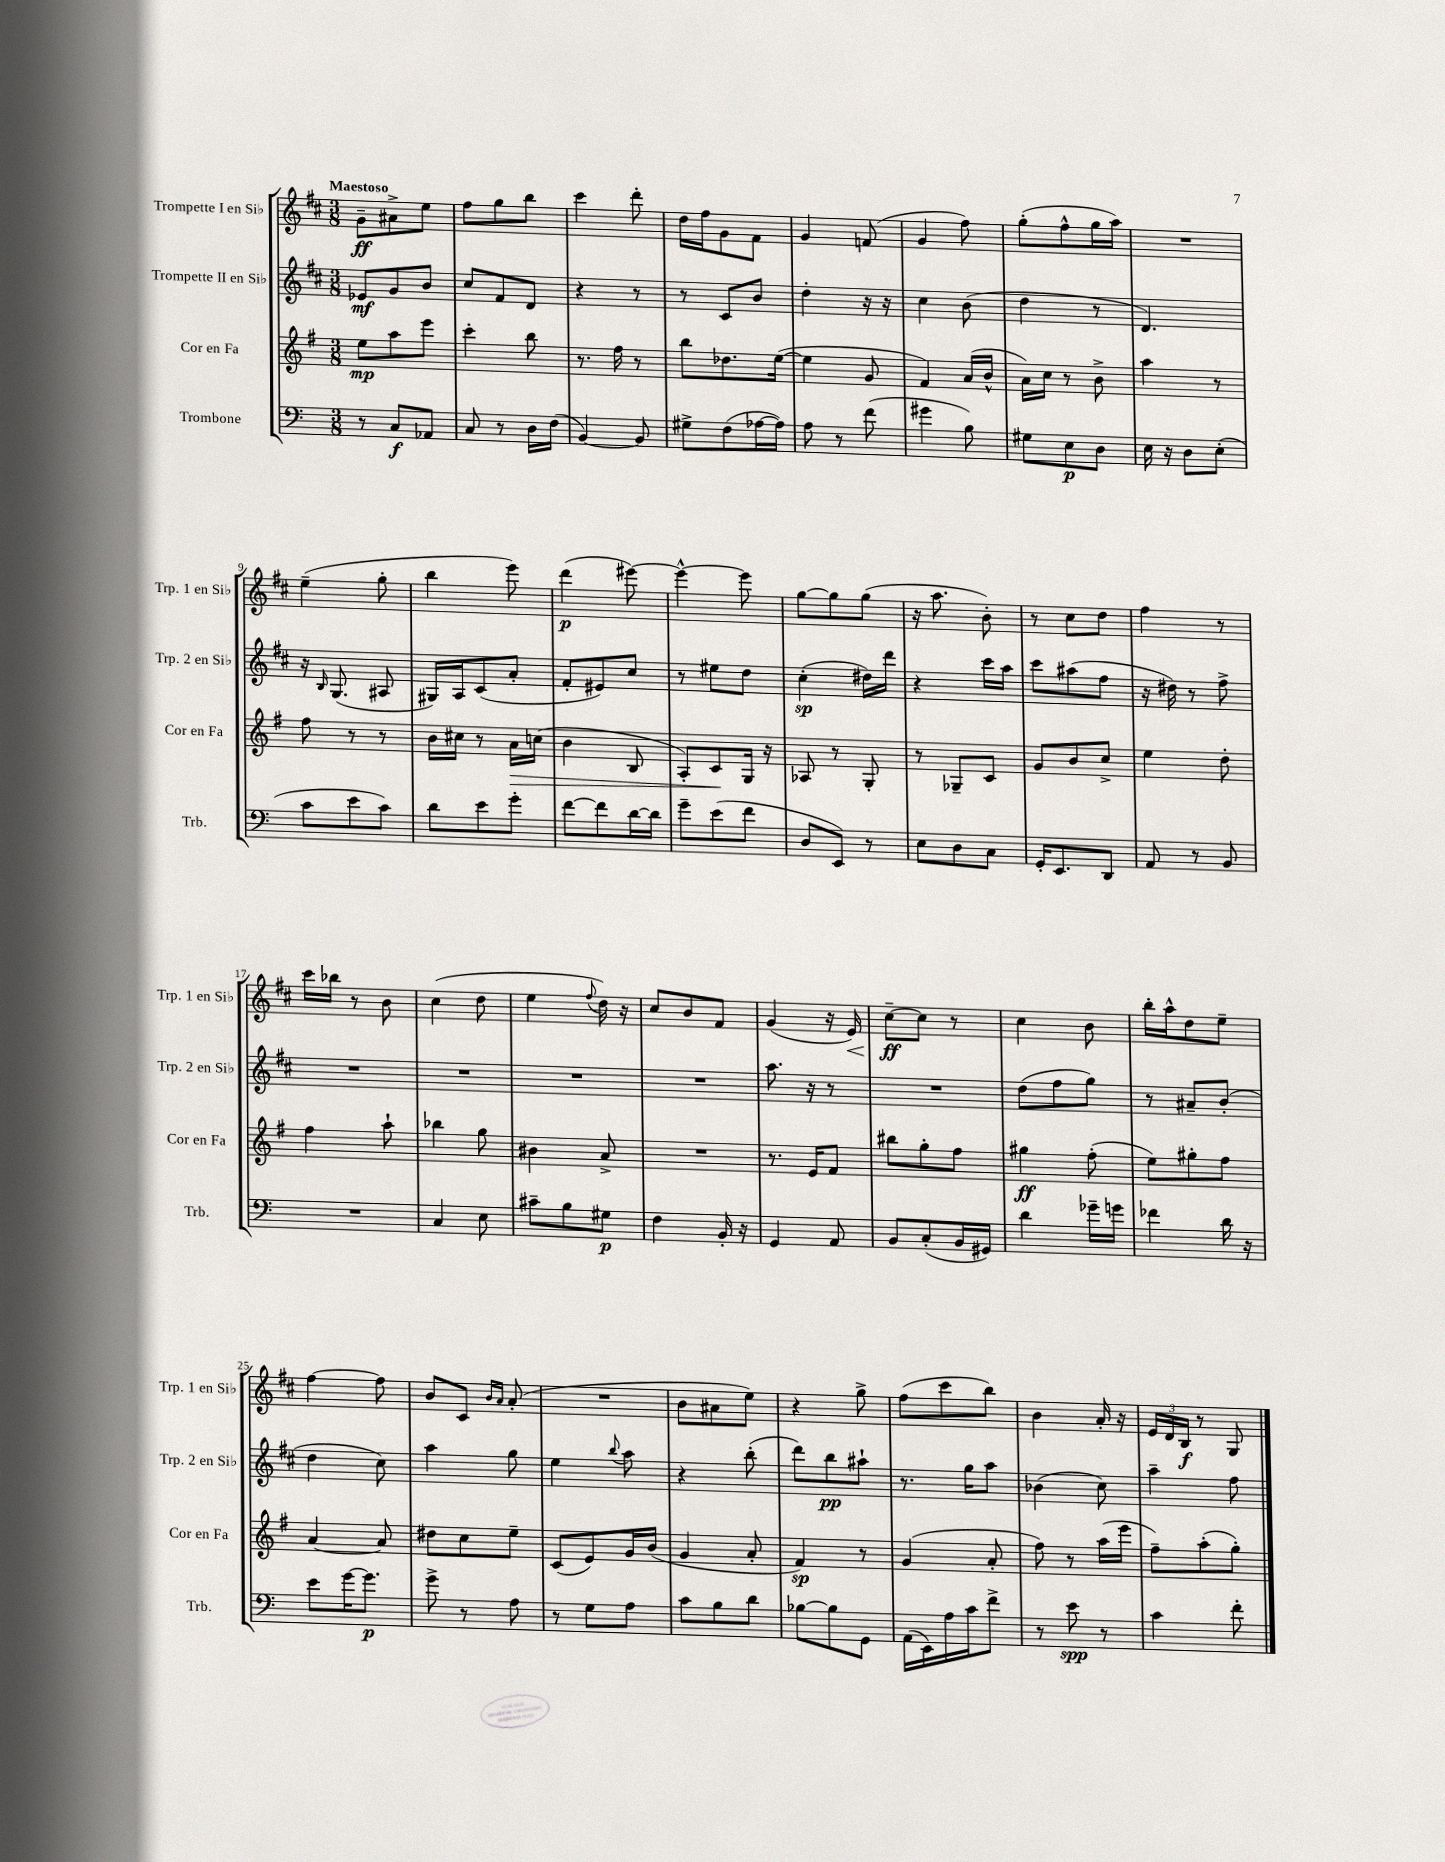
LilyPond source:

<<
\new StaffGroup <<
\new Staff = "s0" \with { instrumentName = "Trompette I en Sib" shortInstrumentName = "Trp. 1 en Sib" } {
    \clef treble \key d \major \numericTimeSignature \time 3/8 \tempo "Maestoso"
    g'8--\ff ais'8-> e''8 |
    fis''8 g''8 b''8 |
    cis'''4 d'''8-. |
    d''16 fis''16 g'8 fis'8 |
    g'4 f'8( |
    g'4 fis''8) |
    g''8-.( fis''8-^ g''16 a''16) |
    R4. |
    e''4--( g''8-. |
    b''4 e'''8) |
    d'''4\p( eis'''8~) |
    eis'''4~-^ eis'''8 |
    g''8~ g''8 g''8( |
    r16 a''8. b'8-.) |
    r8 cis''8 d''8 |
    fis''4 r8 |
    cis'''16 bes''16 r8 b'8 |
    cis''4( d''8 |
    e''4 \appoggiatura { fis''8 } d''16) r16 |
    cis''8 b'8 fis'8 |
    g'4( r16 e'16\<) |
    cis''8~--\ff\! cis''8 r8 |
    cis''4 b'8 |
    b''16-. a''16-^ d''8 e''8-- |
    fis''4~ fis''8 |
    b'8 cis'8 \grace { b'16 a'16 } a'8-.( |
    R4. |
    b'8 ais'8 e''8) |
    r4 g''8-> |
    fis''8( cis'''8 b''8) |
    b'4 a'16-. r16 |
    \tuplet 3/2 { e'16 d'16 b16\f } r8 g8 \bar "|." |
}
\new Staff = "s1" \with { instrumentName = "Trompette II en Sib" shortInstrumentName = "Trp. 2 en Sib" } {
    \clef treble \key d \major \numericTimeSignature \time 3/8
    ees'8\mf g'8 b'8 |
    cis''8 fis'8 d'8 |
    r4 r8 |
    r8 cis'8 b'8 |
    d''4-. r16 r16 |
    cis''4 b'8( |
    d''4 r8 |
    d'4.) |
    r16 \grace { b16 } g8.( ais8 |
    gis16) a16 cis'8( a'8-. |
    fis'8-. eis'8) cis''8 |
    r8 eis''8 d''8 |
    cis''4-.\sp( dis''16) d'''16 |
    r4 cis'''16 a''16 |
    cis'''8 ais''8( fis''8 |
    r16 dis''16) r8 fis''8-> |
    R4. |
    R4. |
    R4. |
    R4. |
    a''8. r16 r8 |
    R4. |
    d''8( fis''8 g''8) |
    r8 ais'8-- b'8-.( |
    d''4 cis''8) |
    a''4 g''8 |
    e''4 \appoggiatura { b''8 } a''8 |
    r4 b''8-.( |
    d'''8) b''8\pp ais''8-! |
    r8. g''16 a''8 |
    bes'4( cis''8) |
    a''4-- fis''8 \bar "|." |
}
\new Staff = "s2" \with { instrumentName = "Cor en Fa" shortInstrumentName = "Cor en Fa" } {
    \clef treble \key g \major \numericTimeSignature \time 3/8
    e''8\mp a''8 e'''8 |
    c'''4-. b''8 |
    r8. fis''16 r8 |
    b''8 des''8. e''16~( |
    e''4 g'8 |
    fis'4) a'16( b'16-^ |
    a'16) c''16 r8 b'8-> |
    a''4 r8 |
    fis''8 r8 r8 |
    b'16 cis''16 r8 a'16\> c''16( |
    b'4 b8 |
    a8-.) c'8\! g16 r16 |
    aes8 r8 g8-. |
    r8 ges8-- c'8 |
    g'8 b'8 c''8-> |
    e''4 d''8-. |
    fis''4 a''8-! |
    bes''4 g''8 |
    bis'4 a'8-> |
    R4. |
    r8. e'16 fis'8 |
    bis''8 g''8-. fis''8 |
    gis''4\ff fis''8-.( |
    e''8) gis''8-. fis''8 |
    a'4~ a'8 |
    dis''8 c''8 e''8-- |
    c'8( e'8) g'16 b'16( |
    g'4 a'8-. |
    fis'4\sp) r8 |
    g'4( a'8-. |
    fis''8) r8 a''16( e'''16 |
    fis''8--) a''8-.( g''8-.) \bar "|." |
}
\new Staff = "s3" \with { instrumentName = "Trombone" shortInstrumentName = "Trb." } {
    \clef bass \key c \major \numericTimeSignature \time 3/8
    r8 c8\f aes,8 |
    c8 r8 d16 f16( |
    b,4~) b,8 |
    gis8-> f8( aes16~ aes16) |
    a8 r8 f'8( |
    gis'4 b8) |
    gis8 e8\p d8 |
    e16 r16 d8 e8-.( |
    c'8 e'8 c'8) |
    d'8 e'8 g'8-. |
    f'8~ f'8 d'16~ d'16 |
    g'8-- e'8( f'8 |
    d8 e,8) r8 |
    e8 d8 c8 |
    g,16-. e,8. d,8 |
    a,8 r8 b,8 |
    R4. |
    c4 e8 |
    cis'8-- b8 gis8\p |
    f4 b,16-. r16 |
    g,4 a,8 |
    b,8 c8-.( b,16 gis,16) |
    d'4 ges'16-- g'16 |
    fes'4 d'16 r16 |
    e'8 g'16~ g'8.\p |
    g'8-> r8 a8 |
    r8 g8 a8 |
    c'8 b8 d'8 |
    bes8~ bes8 g,8 |
    a,16( e,16) a16 c'16 f'8-> |
    r8 e'8\spp r8 |
    c'4 f'8-. \bar "|." |
}
>>
>>
